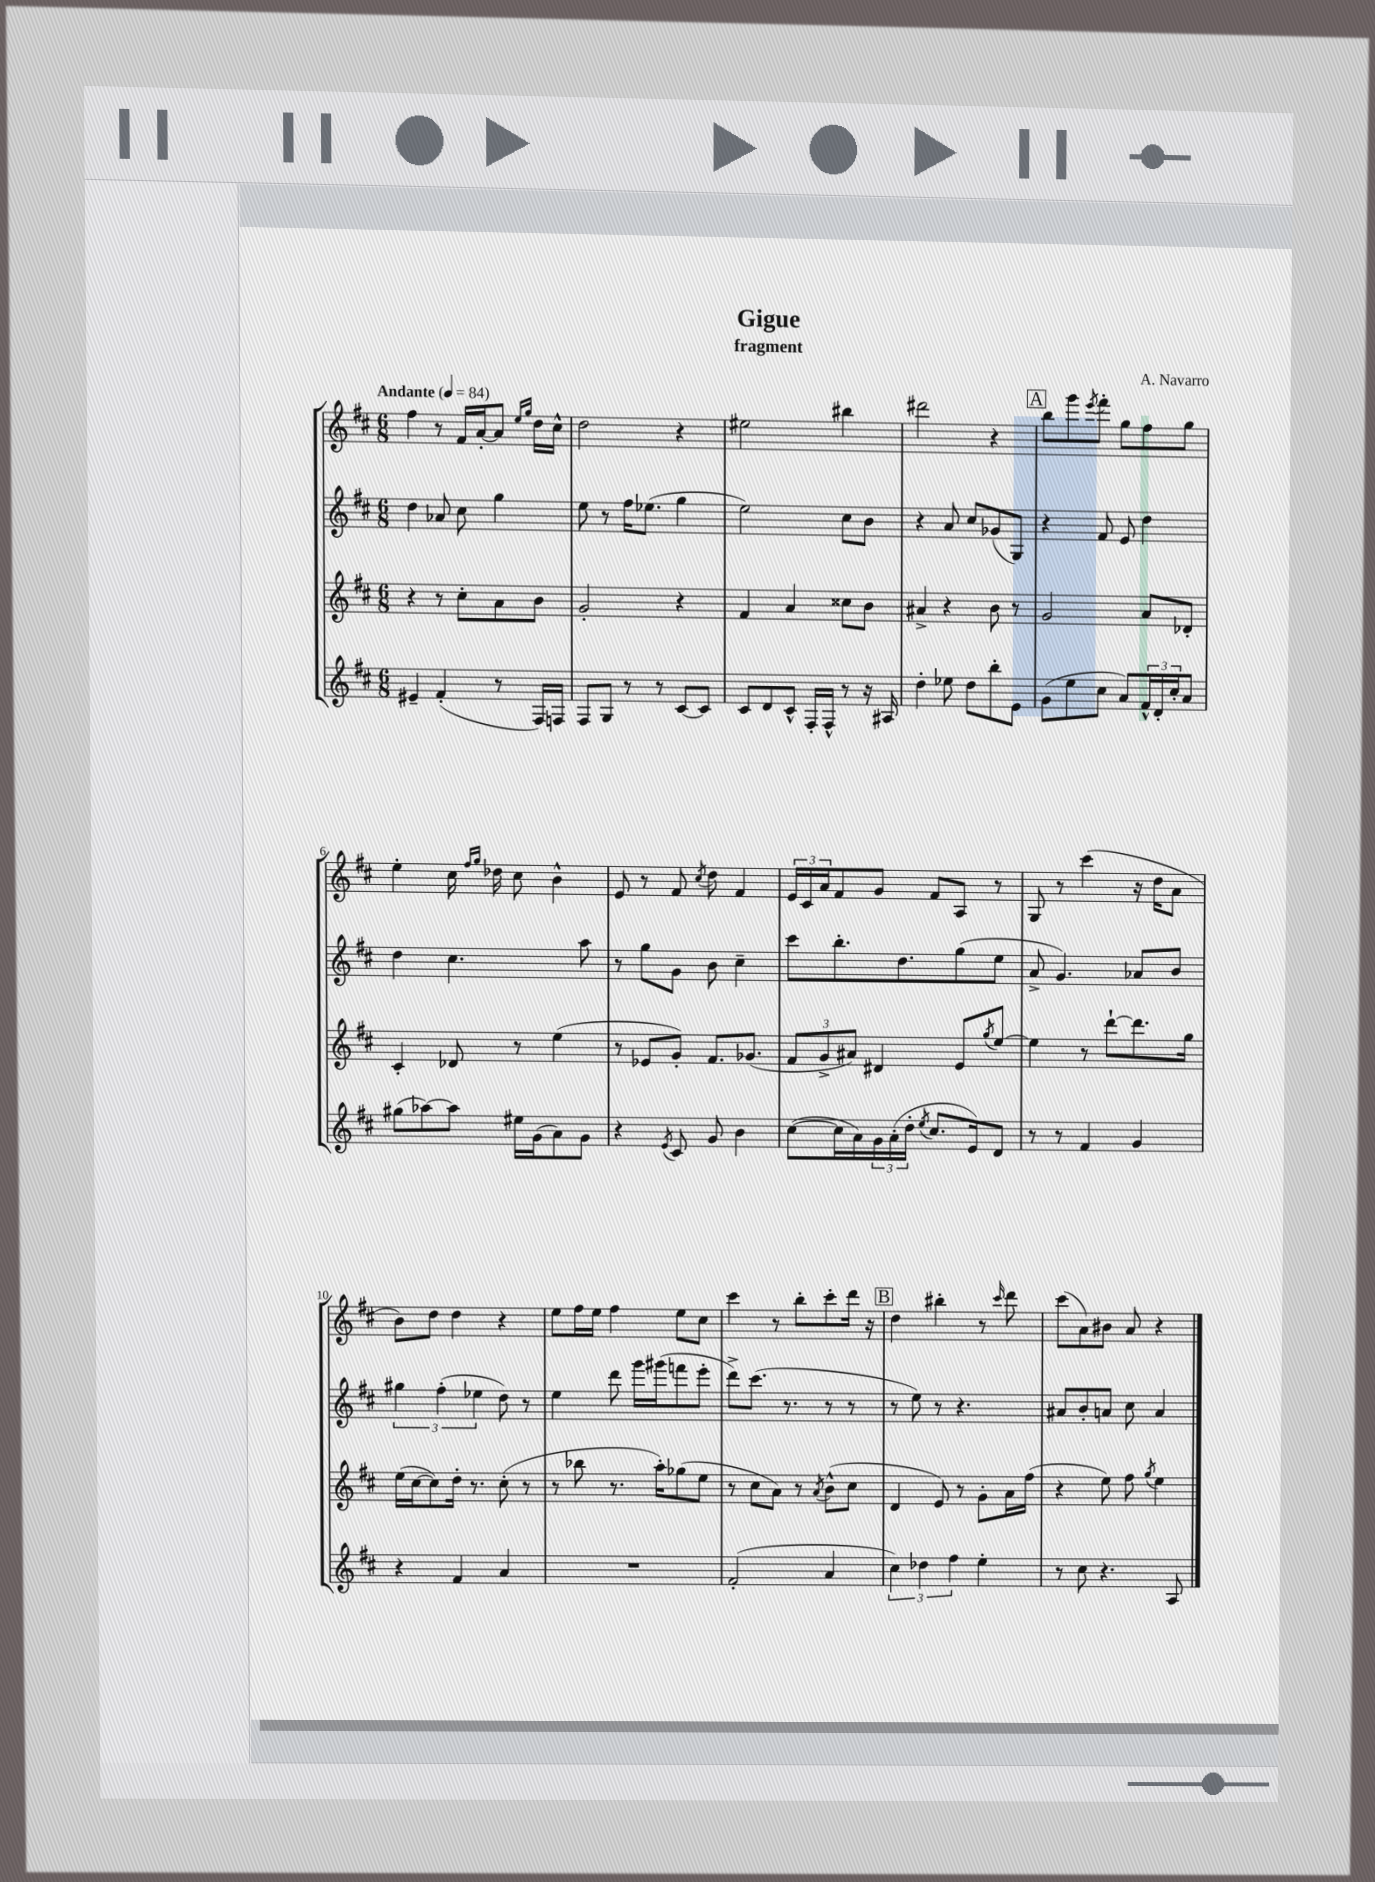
\header { title = "Gigue" composer = "A. Navarro" subtitle = "fragment" }
<<
\new StaffGroup <<
\new Staff = "s0" {
    \clef treble \key d \major \numericTimeSignature \time 6/8 \tempo "Andante" 4 = 84
    fis''4 r8 fis'16 a'16~-. a'8 \grace { e''16 g''16 } d''16 cis''16-^ |
    d''2 r4 |
    eis''2 bis''4 |
    dis'''2 r4 |
    \mark \markup { \box "A" } b''8 g'''8 \acciaccatura { e'''8 } fis'''8-. g''8 fis''8 g''8 |
    e''4-. cis''16 \grace { fis''16 g''16 } des''16 cis''8 b'4-^ |
    e'8 r8 fis'8 \acciaccatura { cis''8 } d''8 fis'4 |
    \tuplet 3/2 { e'16 cis'16 a'16 } fis'8 g'8 fis'8 a8 r8 |
    g8 r8 cis'''4( r16 d''16 a'8 |
    b'8) d''8 d''4 r4 |
    e''8 fis''16 e''16 fis''4 e''8 cis''8 |
    cis'''4 r8 b''8-. cis'''8-. d'''16 r16 |
    \mark \markup { \box "B" } d''4 bis''4-. r8 \grace { cis'''16 } d'''8 |
    cis'''8( a'8) bis'8 a'8 r4 \bar "|." |
}
\new Staff = "s1" {
    \clef treble \key d \major \numericTimeSignature \time 6/8
    d''4 aes'8 cis''8 g''4 |
    e''8 r8 fis''16 ees''8.( g''4 |
    e''2) cis''8 b'8 |
    r4 a'8 cis''8 ges'8( g8) |
    \mark \markup { \box "A" } r4 fis'8 e'8 d''4 |
    d''4 cis''4. a''8 |
    r8 g''8 g'8 b'8 cis''4-- |
    cis'''8 b''8.-. d''8. g''8( e''8 |
    a'8-> g'4.) aes'8 b'8 |
    \tuplet 3/2 { gis''4 fis''4-.( ees''4 } d''8) r8 |
    e''4 d'''8 g'''16 gis'''16( f'''8 e'''8-. |
    d'''8->) cis'''8.( r8. r8 r8 |
    \mark \markup { \box "B" } r8 e''8) r8 r4. |
    ais'8 b'8-. a'8 cis''8 a'4 \bar "|." |
}
\new Staff = "s2" {
    \clef treble \key d \major \numericTimeSignature \time 6/8
    r4 r8 cis''8-. a'8 b'8 |
    g'2-. r4 |
    fis'4 a'4 cisis''8 b'8 |
    ais'4-> r4 b'8 r8 |
    \mark \markup { \box "A" } g'2 a'8 des'8-. |
    cis'4-. des'8 r8 e''4( |
    r8 ees'8 g'8-.) fis'8. ges'8.( |
    \tuplet 3/2 { fis'8 g'8-> ais'8) } dis'4 e'8 \acciaccatura { g''8 } e''8~ |
    e''4 r8 d'''8~-! d'''8. g''16 |
    e''16( cis''16~ cis''8) d''16-. r8. cis''8-.( r8 |
    r8 bes''8 r8. a''16-.) ges''8( e''8 |
    r8 cis''8 a'8) r8 \acciaccatura { a'8 } b'8-^( cis''8 |
    \mark \markup { \box "B" } d'4 e'8) r8 g'8-. a'16 fis''16( |
    r4 e''8) fis''8 \acciaccatura { g''8 } e''4 \bar "|." |
}
\new Staff = "s3" {
    \clef treble \key d \major \numericTimeSignature \time 6/8
    eis'4-- fis'4-.( r8 fis16) f16 |
    fis8 g8 r8 r8 cis'8~ cis'8 |
    cis'8 d'8 cis'8-^ fis16-. fis16-^ r8 r16 ais16 |
    d''4-. ees''8 d''8 b''8-. e'8 |
    \mark \markup { \box "A" } g'8( e''8 cis''8 a'8) \tuplet 3/2 { fis'16-^ d'16-. cis''16-. } a'8 |
    gis''8( aes''8~) aes''8 eis''16 g'16( a'8) g'8 |
    r4 \acciaccatura { e'8 } cis'8 g'8 b'4 |
    cis''8~( cis''16 a'16) \tuplet 3/2 { g'16 a'16-.( d''16-. } \acciaccatura { e''8 } cis''8. e'16) d'8 |
    r8 r8 fis'4 g'4 |
    r4 fis'4 a'4 |
    R2. |
    fis'2-.( a'4 |
    \mark \markup { \box "B" } \tuplet 3/2 { cis''4) des''4 fis''4 } e''4-. |
    r8 cis''8 r4. a8 \bar "|." |
}
>>
>>
